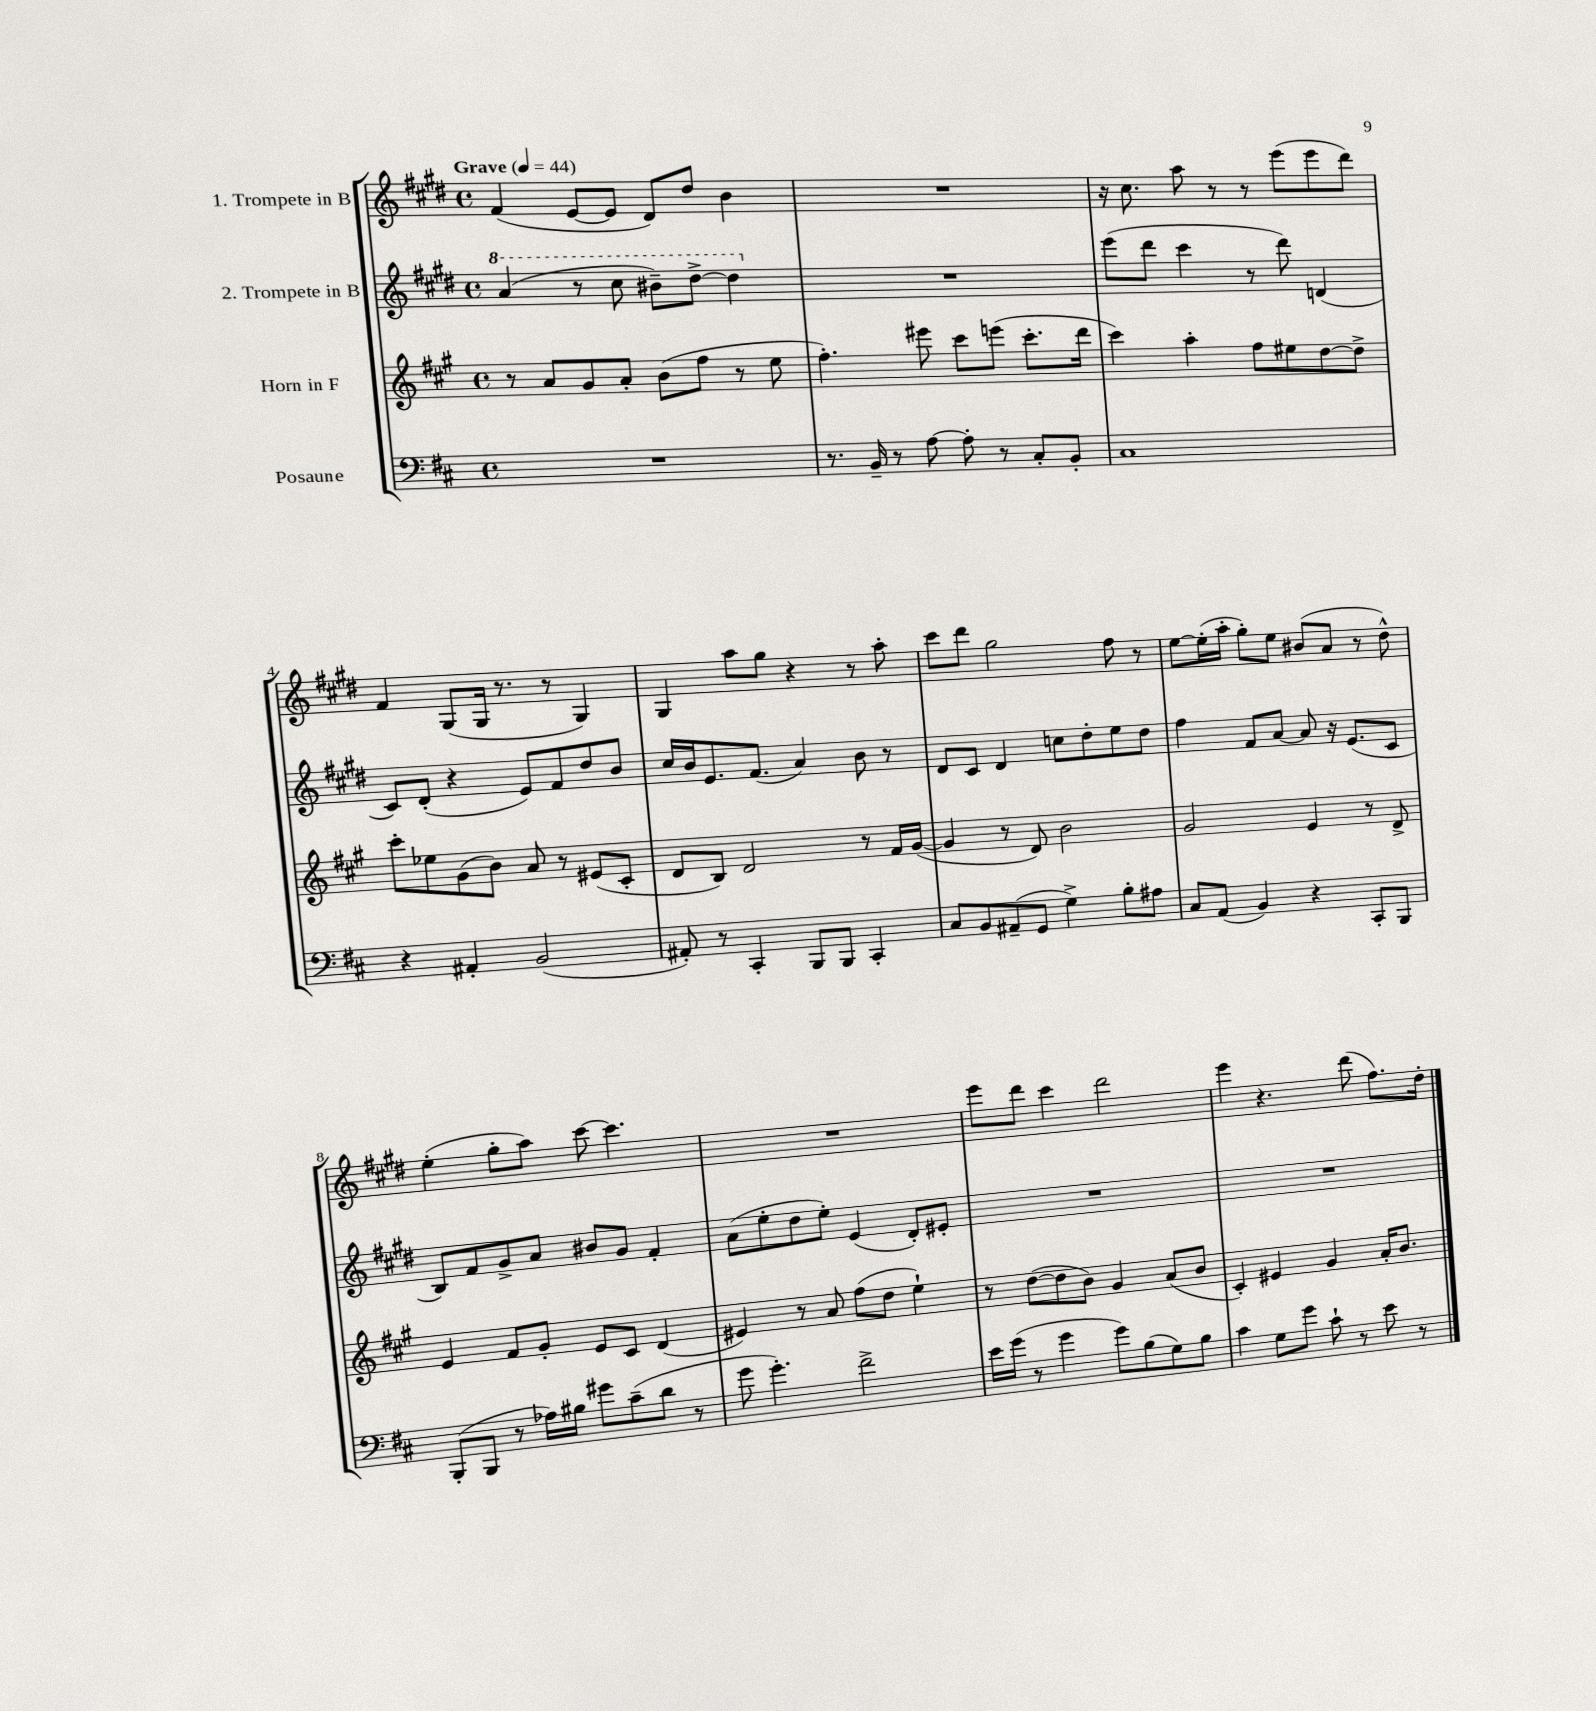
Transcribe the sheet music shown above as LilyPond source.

<<
\new StaffGroup <<
\new Staff = "s0" \with { instrumentName = "1. Trompete in B" } {
    \clef treble \key e \major \defaultTimeSignature \time 4/4 \tempo "Grave" 4 = 44
    fis'4( e'8~ e'8 dis'8) dis''8 b'4 |
    R1 |
    r16 cis''8. a''8 r8 r8 e'''8( e'''8 dis'''8) |
    fis'4 gis8( gis16 r8. r8 gis4) |
    gis4 a''8 gis''8 r4 r8 a''8-. |
    cis'''8 dis'''8 gis''2 fis''8 r8 |
    e''8~ e''16-.( a''16-. gis''8-.) e''8 bis'8( a'8 r8 dis''8-^) |
    e''4-.( gis''8-. a''8) cis'''8~ cis'''4. |
    R1 |
    e'''8 dis'''8 cis'''4 dis'''2 |
    e'''4 r4. dis'''8( fis''8.) dis''16-. \bar "|." |
}
\new Staff = "s1" \with { instrumentName = "2. Trompete in B" } {
    \clef treble \key e \major \defaultTimeSignature \time 4/4
    \ottava #1 a''4( r8 cis'''8 bis''8--) dis'''8~-> dis'''4 \ottava #0 |
    R1 |
    e'''8( dis'''8 cis'''4 r8 dis'''8) d'4( |
    cis'8) dis'8-.( r4 e'8) fis'8 dis''8 b'8 |
    cis''16 b'16 e'8. fis'8.( a'4) b'8 r8 |
    dis'8 cis'8 dis'4 c''8 dis''8-. e''8 dis''8 |
    fis''4 fis'8 a'8~ a'8 r16 e'8.( cis'8 |
    b8) fis'8 gis'8-> a'8 bis'8 gis'8 fis'4-. |
    a'8( e''8-. dis''8 e''8-.) e'4( dis'8-.) eis'8-. |
    R1 |
    R1 \bar "|." |
}
\new Staff = "s2" \with { instrumentName = "Horn in F" } {
    \clef treble \key a \major \defaultTimeSignature \time 4/4
    r8 a'8 gis'8 a'8-. b'8( fis''8 r8 e''8 |
    fis''4.-.) eis'''8 cis'''8 e'''8( cis'''8.-. d'''16 |
    cis'''4) a''4-. fis''8 eis''8 d''8~ d''8-> |
    cis'''8-. ees''8 gis'8( b'8) a'8 r8 eis'8( cis'8-. |
    d'8 b8) d'2 r8 fis'16 gis'16~( |
    gis'4 r8 d'8) b'2 |
    gis'2 e'4 r8 d'8-> |
    e'4 fis'8 gis'8-. e'8 cis'8 d'4( |
    eis'4) r8 a'8 fis''8( d''8 e''4-!) |
    r8 d''8~( d''8 b'8) gis'4 a'8( b'8 |
    cis'4-.) eis'4 gis'4 a'16-. b'8. \bar "|." |
}
\new Staff = "s3" \with { instrumentName = "Posaune" } {
    \clef bass \key d \major \defaultTimeSignature \time 4/4
    R1 |
    r8. b,16-- r8 a8~ a8-. r8 cis8-. b,8-. |
    cis1 |
    r4 ais,4-. b,2( |
    ais,8-.) r8 cis,4-. b,,8 b,,8 cis,4-. |
    cis8 b,8 ais,8--( g,8 g4->) b8-. ais8 |
    cis8 a,8( b,4) r4 cis,8-. b,,8 |
    b,,8-.( b,,8 r8 aes16) bis16 gis'8 cis'8--( d'8 r8 |
    g'8 g'4.-.) fis'2-> |
    e'16 g'16( r8 g'4 g'8) b8( g8) b8 |
    cis'4 g8 g'8 cis'8-! r8 e'8 r8 \bar "|." |
}
>>
>>
